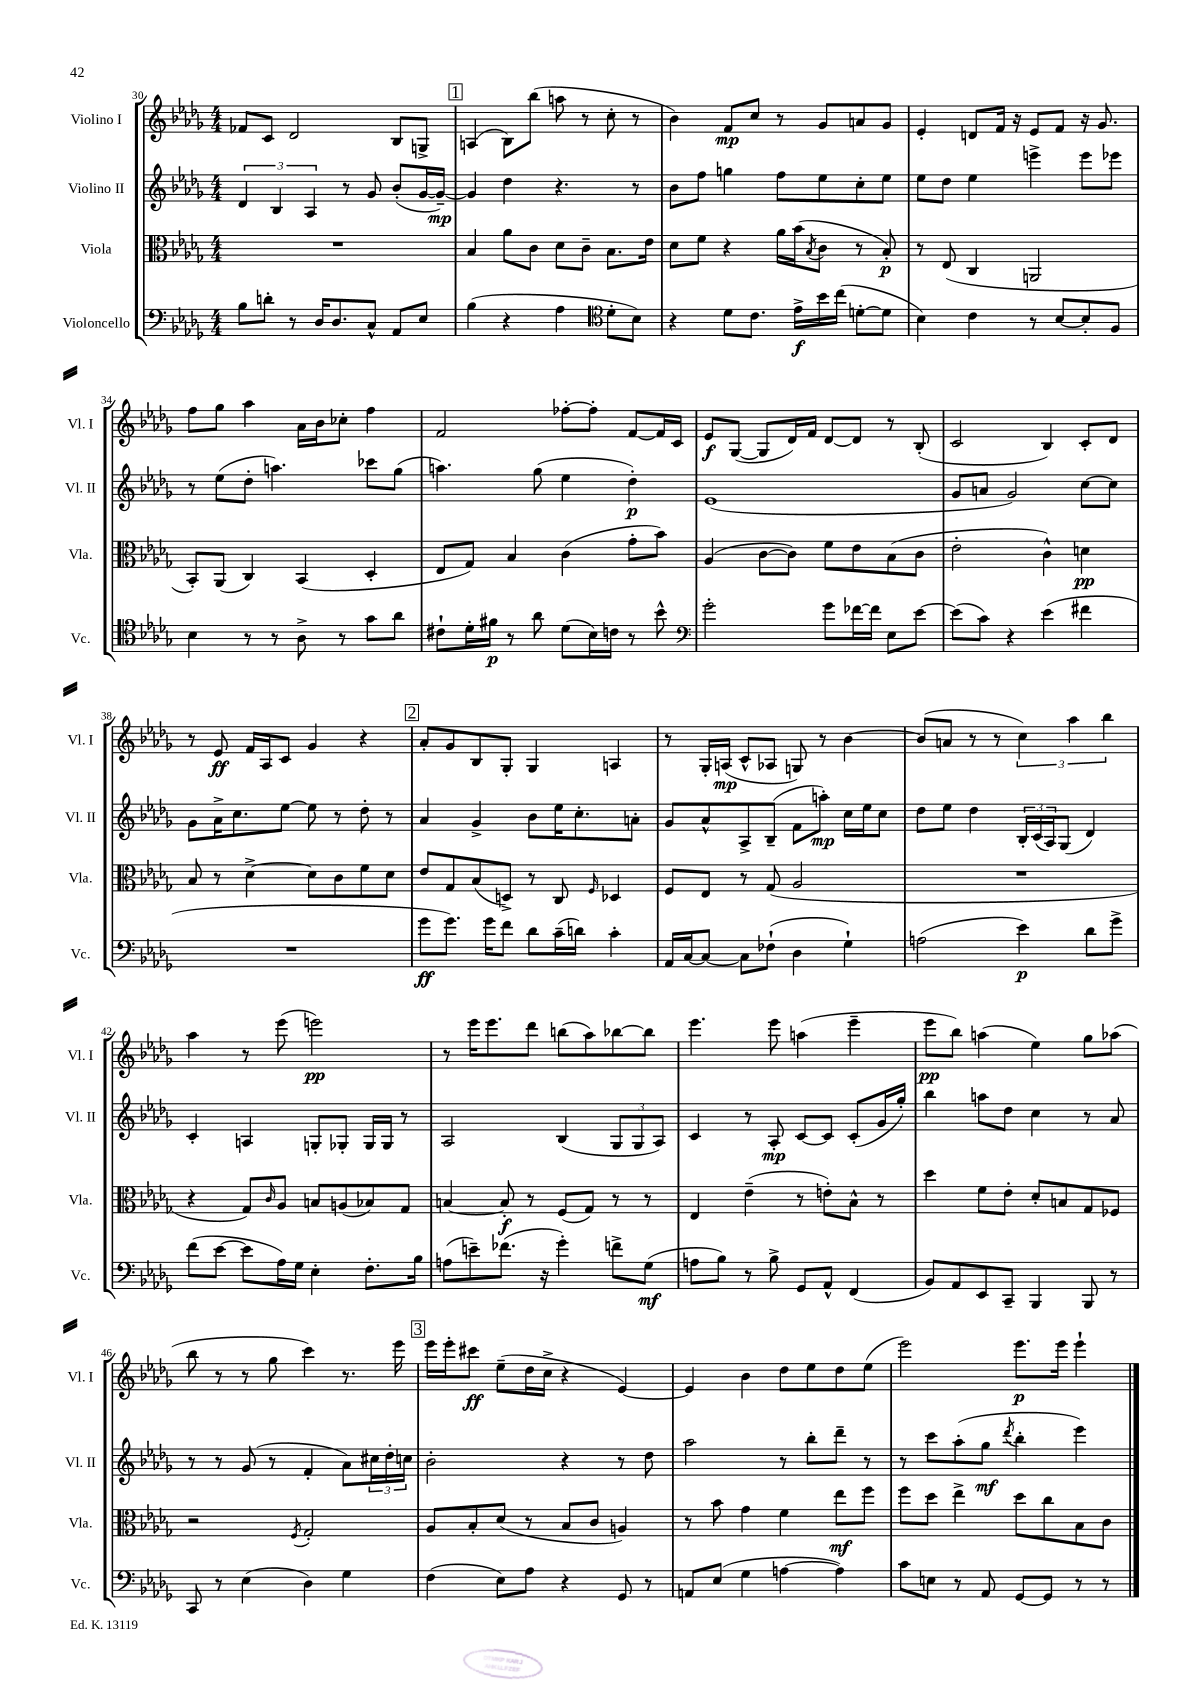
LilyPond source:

<<
\new StaffGroup <<
\new Staff = "s0" \with { instrumentName = "Violino I" shortInstrumentName = "Vl. I" } {
    \clef treble \key des \major \numericTimeSignature \time 4/4
    fes'8 c'8 des'2 bes8 g8-> |
    \mark \markup { \box "1" } a4( bes8) bes''8( a''8 r8 c''8-. r8 |
    bes'4) f'8\mp c''8 r8 ges'8 a'8 ges'8 |
    ees'4-. d'8 f'16 r16 ees'8 f'8 r16 ges'8. |
    f''8 ges''8 aes''4 aes'16 bes'16 ces''8-. f''4 |
    f'2 fes''8~-. fes''8-. f'8~ f'16 c'16 |
    ees'8\f ges8~( ges8 des'16) f'16 des'8~ des'8 r8 bes8-.( |
    c'2 bes4) c'8-. des'8 |
    r8 ees'8\ff f'16 aes16 c'8 ges'4 r4 |
    \mark \markup { \box "2" } aes'8-. ges'8 bes8 ges8-. ges4 a4 |
    r8 ges16-. a16\mp( c'8-^ aes8 g8) r8 bes'4~ |
    bes'8( a'8 r8 r8 \tuplet 3/2 { c''4) aes''4 bes''4 } |
    aes''4 r8 ees'''8( e'''2\pp) |
    r8 ees'''16 ees'''8. des'''8 b''8( aes''8) bes''8~ bes''8 |
    ees'''4. ees'''8 a''4( ees'''4-- |
    ees'''8\pp bes''8) a''4( ees''4) ges''8 aes''8( |
    bes''8 r8 r8 ges''8 c'''4) r8. ees'''16 |
    \mark \markup { \box "3" } ees'''16 ees'''16-. cis'''8\ff ees''8--( des''16 c''16-> r4 ees'4~) |
    ees'4 bes'4 des''8 ees''8 des''8 ees''8( |
    ees'''2) ees'''8.\p ees'''16 ees'''4-! \bar "|." |
}
\new Staff = "s1" \with { instrumentName = "Violino II" shortInstrumentName = "Vl. II" } {
    \clef treble \key des \major \numericTimeSignature \time 4/4
    \tuplet 3/2 { des'4 bes4 aes4 } r8 ges'8 bes'8-.( ges'16~ ges'16~--\mp) |
    \mark \markup { \box "1" } ges'4 des''4 r4. r8 |
    bes'8 f''8 g''4 f''8 ees''8 c''8-. ees''8 |
    ees''8 des''8 ees''4 e'''4-> e'''8 ees'''8 |
    r8 ees''8( des''8-. a''4.) ces'''8 ges''8( |
    a''4.) ges''8( ees''4 des''4-.\p) |
    ees'1( |
    ges'8 a'8 ges'2) c''8~ c''8 |
    ges'8 aes'16-> c''8. ees''8~ ees''8 r8 des''8-. r8 |
    \mark \markup { \box "2" } aes'4 ges'4-> bes'8 ees''16 c''8.-. a'8-. |
    ges'8 aes'8-^ aes8-> bes8--( f'8 a''8-.\mp) c''16 ees''16 c''8 |
    des''8 ees''8 des''4 \tuplet 3/2 { bes16-. c'16( aes16) } ges8( des'4) |
    c'4-. a4 g8-. ges8-. ges16 ges16 r8 |
    aes2 bes4( \tuplet 3/2 { ges8 ges8 aes8) } |
    c'4 r8 aes8-.\mp c'8~ c'8 c'8-.( ges'16 ges''16-.) |
    bes''4 a''8 des''8 c''4 r8 aes'8 |
    r8 r8 ges'8( r8 f'4-. aes'8) \tuplet 3/2 { cis''16 des''16-. c''16 } |
    \mark \markup { \box "3" } bes'2-. r4 r8 des''8 |
    aes''2 r8 bes''8-. des'''8-- r8 |
    r8 c'''8 aes''8-.( ges''8\mf \acciaccatura { des'''8 } bes''4-. ees'''4) \bar "|." |
}
\new Staff = "s2" \with { instrumentName = "Viola" shortInstrumentName = "Vla." } {
    \clef alto \key des \major \numericTimeSignature \time 4/4
    R1 |
    \mark \markup { \box "1" } bes4 aes'8 c'8 des'8 c'8-- bes8. ees'16 |
    des'8 f'8 r4 aes'16 bes'16( \acciaccatura { bes8 } c'8 r8 bes8-.\p) |
    r8 ees8( c4 a,2 |
    bes,8-.) aes,8( c4) bes,4( des4-. |
    ees8 ges8) bes4 c'4( ges'8-. bes'8) |
    aes4( c'8~ c'8) f'8 ees'8 bes8( c'8 |
    ees'2-. c'4-^) d'4\pp |
    bes8 r8 des'4~-> des'8 c'8 f'8 des'8 |
    \mark \markup { \box "2" } ees'8 ges8 bes8( d8->) r8 c8 \grace { f16 } des4 |
    f8 ees8 r8 ges8( aes2 |
    R1 |
    r4 ges8) \grace { c'16 } aes8 b8 a8( bes8) ges8 |
    b4~ b8-.\f r8 f8( ges8) r8 r8 |
    ees4 ees'4--( r8 e'8-.) bes8-^ r8 |
    des''4 f'8 ees'8-. des'8-. b8 ges8 fes8 |
    r2 \acciaccatura { f8 } ges2-. |
    \mark \markup { \box "3" } aes8 bes8-. des'8( r8 bes8 c'8 a4) |
    r8 bes'8 ges'4 f'4 ees''8\mf f''8 |
    f''8 des''8 ees''4-> des''8 c''8 bes8 c'8 \bar "|." |
}
\new Staff = "s3" \with { instrumentName = "Violoncello" shortInstrumentName = "Vc." } {
    \clef bass \key des \major \numericTimeSignature \time 4/4
    bes8 d'8-. r8 des16 des8. c8-^ aes,8 ees8 |
    \mark \markup { \box "1" } bes4( r4 aes4 \clef tenor des'8-. bes8) |
    r4 des'8 c'8. ees'16->\f bes'16 c''16( d'8~-. d'8 |
    bes4) c'4 r8 bes8~ bes8-. f8 |
    bes4 r8 r8 aes8-> r8 ges'8 aes'8 |
    cis'8-! des'16-. fis'16\p r8 aes'8 des'8( bes16) c'16 r8 bes'8-^ |
    \clef bass ges'2-. ges'8 fes'16~ fes'16 ees8 ees'8~ |
    ees'8( c'8) r4 ees'4( fis'4 |
    R1 |
    \mark \markup { \box "2" } ges'8\ff ges'8.) ges'16 f'8 des'8 c'16--( d'16) c'4-. |
    aes,16 c16~ c8~ c8 fes8-!( des4 ges4-!) |
    a2( ees'4\p) des'8 ges'8-> |
    f'8( ees'8~ ees'8 aes16) ges16 ees4-. f8.-. bes16 |
    a8( e'8--) fes'8.( r16 ges'4-.) f'8-> ges8\mf( |
    a8 bes8) r8 bes8-> ges,8 aes,8-^ f,4( |
    bes,8) aes,8 ees,8 c,8-- bes,,4 bes,,8 r8 |
    c,8 r8 ees4( des4) ges4 |
    \mark \markup { \box "3" } f4( ees8) aes8 r4 ges,8 r8 |
    a,8 ees8( ges4 a4~ a4) |
    c'8 e8 r8 aes,8 ges,8~ ges,8 r8 r8 \bar "|." |
}
>>
>>
\layout { \context { \Score currentBarNumber = #30 } }
